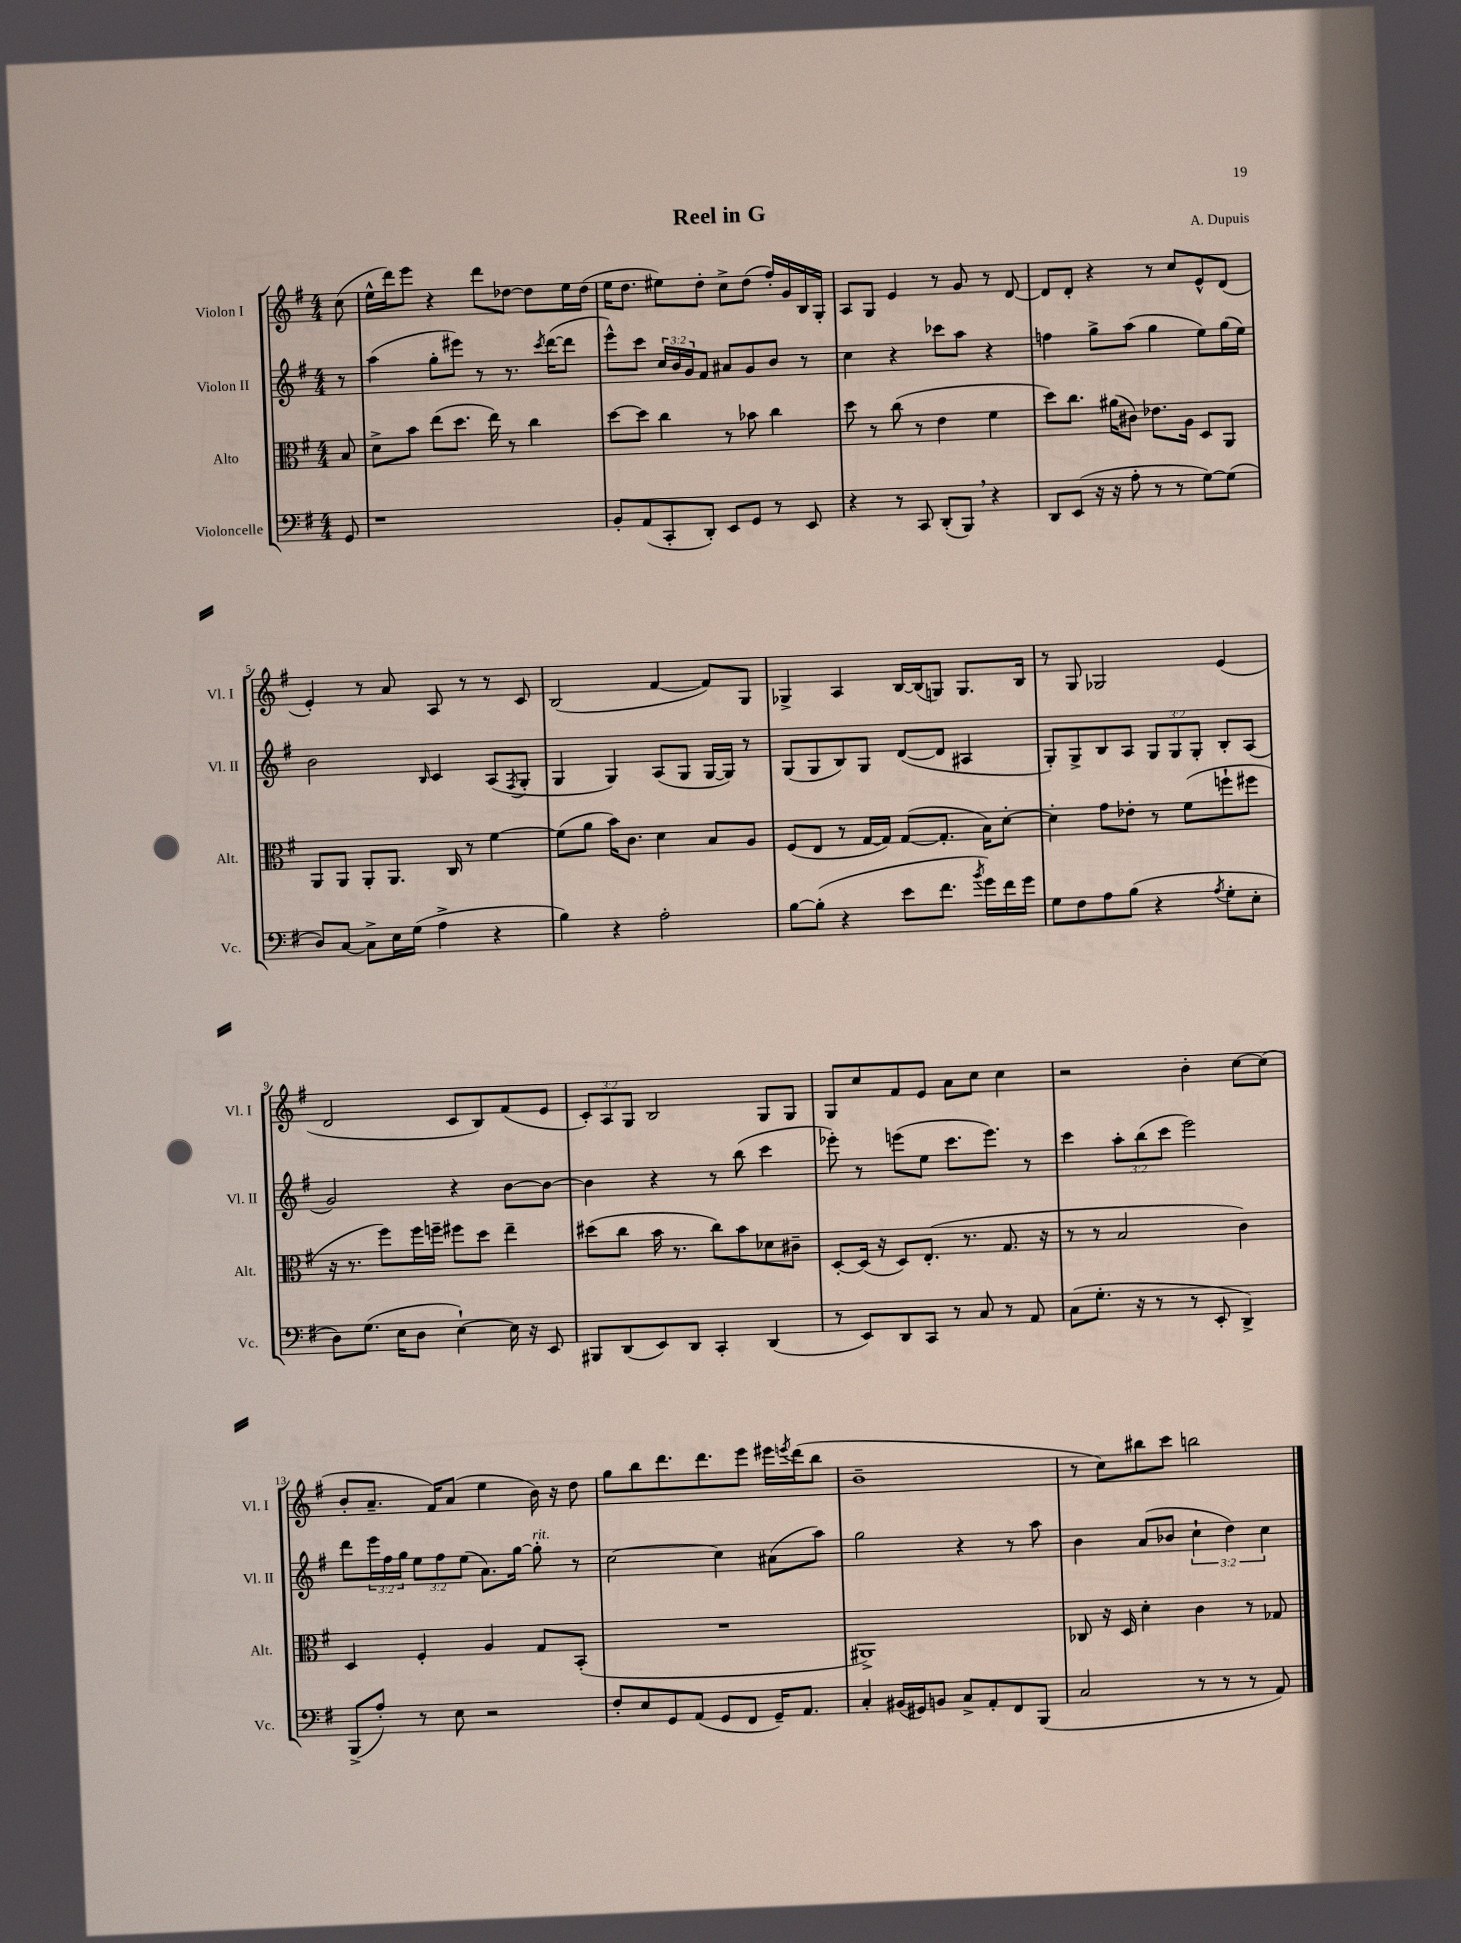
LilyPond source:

\header { title = "Reel in G" composer = "A. Dupuis" }
<<
\new StaffGroup <<
\new Staff = "s0" \with { instrumentName = "Violon I" shortInstrumentName = "Vl. I" } {
    \clef treble \key g \major \numericTimeSignature \time 4/4 \override Staff.TupletNumber.text = #tuplet-number::calc-fraction-text \partial 8
    c''8( |
    e''16-^ d'''16) e'''8 r4 d'''8 des''8~ des''8 e''16 des''16( |
    e''16 d''8. eis''8) d''8-. c''8-> d''8( fis''16-.) g'16 b16 g16-. |
    a8 g8 e'4 r8 g'8 r8 d'8~ |
    d'8 d'8-. r4 r8 c''8 e'8-^ d'8( |
    e'4-.) r8 a'8 a8 r8 r8 c'8 |
    b2( fis'4~ fis'8) g8 |
    ges4-> a4 b16~ b16( g8) g8. b16 |
    r8 g8 ges2 e'4( |
    d'2 c'8 b8) fis'8( e'8 |
    \tuplet 3/2 { c'8-.) a8 g8 } b2 g8 g8 |
    g8 c''8 fis'8 e'8 a'8 c''8 c''4 |
    r2 b'4-. c''8~ c''8( |
    b'8-. a'8.-- fis'16) a'8( e''4 b'16) r16 d''8 |
    g''8 b''8 d'''8. d'''8. e'''8 eis'''16 \acciaccatura { e'''8 } d'''16( b''8 |
    b'1-- |
    r8 c''8) bis''8 c'''8 b''2 \bar "|." |
}
\new Staff = "s1" \with { instrumentName = "Violon II" shortInstrumentName = "Vl. II" } {
    \clef treble \key g \major \numericTimeSignature \time 4/4 \override Staff.TupletNumber.text = #tuplet-number::calc-fraction-text \partial 8
    r8 |
    a''4( g''8-. eis'''8) r8 r8. \acciaccatura { c'''8 } d'''16~( d'''8 |
    e'''8-^) c'''8 \tuplet 3/2 { c''16 b'16 g'16 } fis'8 ais'8 g'8 b'8 r8 |
    c''4 r4 ces'''8 a''8 r4 |
    f''4 g''8-> a''8( g''4 e''8) g''16( e''16) |
    b'2 \grace { b16 } c'4 a8( \acciaccatura { fis8 } g8-. |
    g4 g4) a8( g8 g16~ g16) r8 |
    g8( g8 b8) g8 d'8~( d'8 ais4 |
    g8-.) g8-> b8 a8 \tuplet 3/2 { g8 g8 g8-. } b8-. a8( |
    g'2) r4 b'8~ b'8~ |
    b'4 r4 r8 b''8( c'''4 |
    ees'''8-.) r8 e'''8( e''8 c'''8. e'''8.) r8 |
    c'''4 \tuplet 3/2 { a''8-. b''8( c'''8 } e'''2) |
    d'''8 \tuplet 3/2 { e'''16 fis''16 g''16 } \tuplet 3/2 { e''8 fis''8 e''8( } a'8.) g''16~ g''8-.^\markup { \italic "rit." } r8 |
    c''2~ c''4 ais'8( a''8) |
    g''2 r4 r8 a''8 |
    b'4 a'8( bes'8 \tuplet 3/2 { c''4-! d''4) c''4 } \bar "|." |
}
\new Staff = "s2" \with { instrumentName = "Alto" shortInstrumentName = "Alt." } {
    \clef alto \key g \major \numericTimeSignature \time 4/4 \partial 8
    b8 |
    d'8-> b'8 e''8( d''8. e''16) r8 c''4 |
    d''8~ d''8 c''4 r8 bes'8 c''4 |
    d''8 r8 c''8( r8 e'4 fis'4 |
    d''8) c''8. ais'16( cis'8) ees'8. a16 d8 a,8 |
    a,8 a,8 a,8-. a,8. c16 r8 fis'4~ |
    fis'8( a'8 b'16) c'8. d'4 b8 a8 |
    fis8( e8 r8 g16~ g16) g8~( g8.-. b16) d'8~-. |
    d'4-. g'8 ees'8-. r8 fis'8( f''8-! fis''8 |
    r16 r8. fis''8) fis''16 f''16-- fis''8 d''8 e''4-- |
    dis''8( c''8 b'16 r8. c''8) b'8 des'8 cis'8-- |
    d8~-. d16( r16 d8) e8.-.( r8. g8. r16 |
    r8 r8 b2 c'4) |
    d4 fis4-. a4 g8 b,8-.( |
    R1 |
    ais,1->) |
    ces8 r16 d16 d'4-. c'4 r8 ges8 \bar "|." |
}
\new Staff = "s3" \with { instrumentName = "Violoncelle" shortInstrumentName = "Vc." } {
    \clef bass \key g \major \numericTimeSignature \time 4/4 \partial 8
    g,8 |
    r1 |
    b,8-. a,8( c,8-. d,8-.) e,8 g,8 r8 e,8 |
    r4 r8 c,8 d,8-.( b,,8) \breathe r4 |
    d,8 e,8( r16 r16 a8-. r8 r8 g8~) g8( |
    d8) c8~ c8-> e16 g16( a4-> r4 |
    b4) r4 a2-. |
    b8~ b8-.( r4 e'8 fis'8. \acciaccatura { b'8 } g'16) fis'16 g'16 |
    g8 fis8 a8 b8( r4 \acciaccatura { a8 } g8-. e8-. |
    d8) g8.( e16 d8 e4~-!) e16 r16 e,8 |
    bis,,8 d,8( e,8) d,8 c,4-. d,4( |
    r8 e,8) d,8 c,8 r8 c8 r8 a,8 |
    c8( g8.-. r16 r8 r8 e,8-. d,4->) |
    b,,8->( a8-.) r8 e8 r2 |
    fis8-. e8 g,8 a,8( g,8 fis,8 g,16--) a,8. |
    c4-. bis,16( gis,16) b,8 c8-> a,8-. fis,8 b,,8( |
    c2 r8 r8 r8 a,8) \bar "|." |
}
>>
>>
